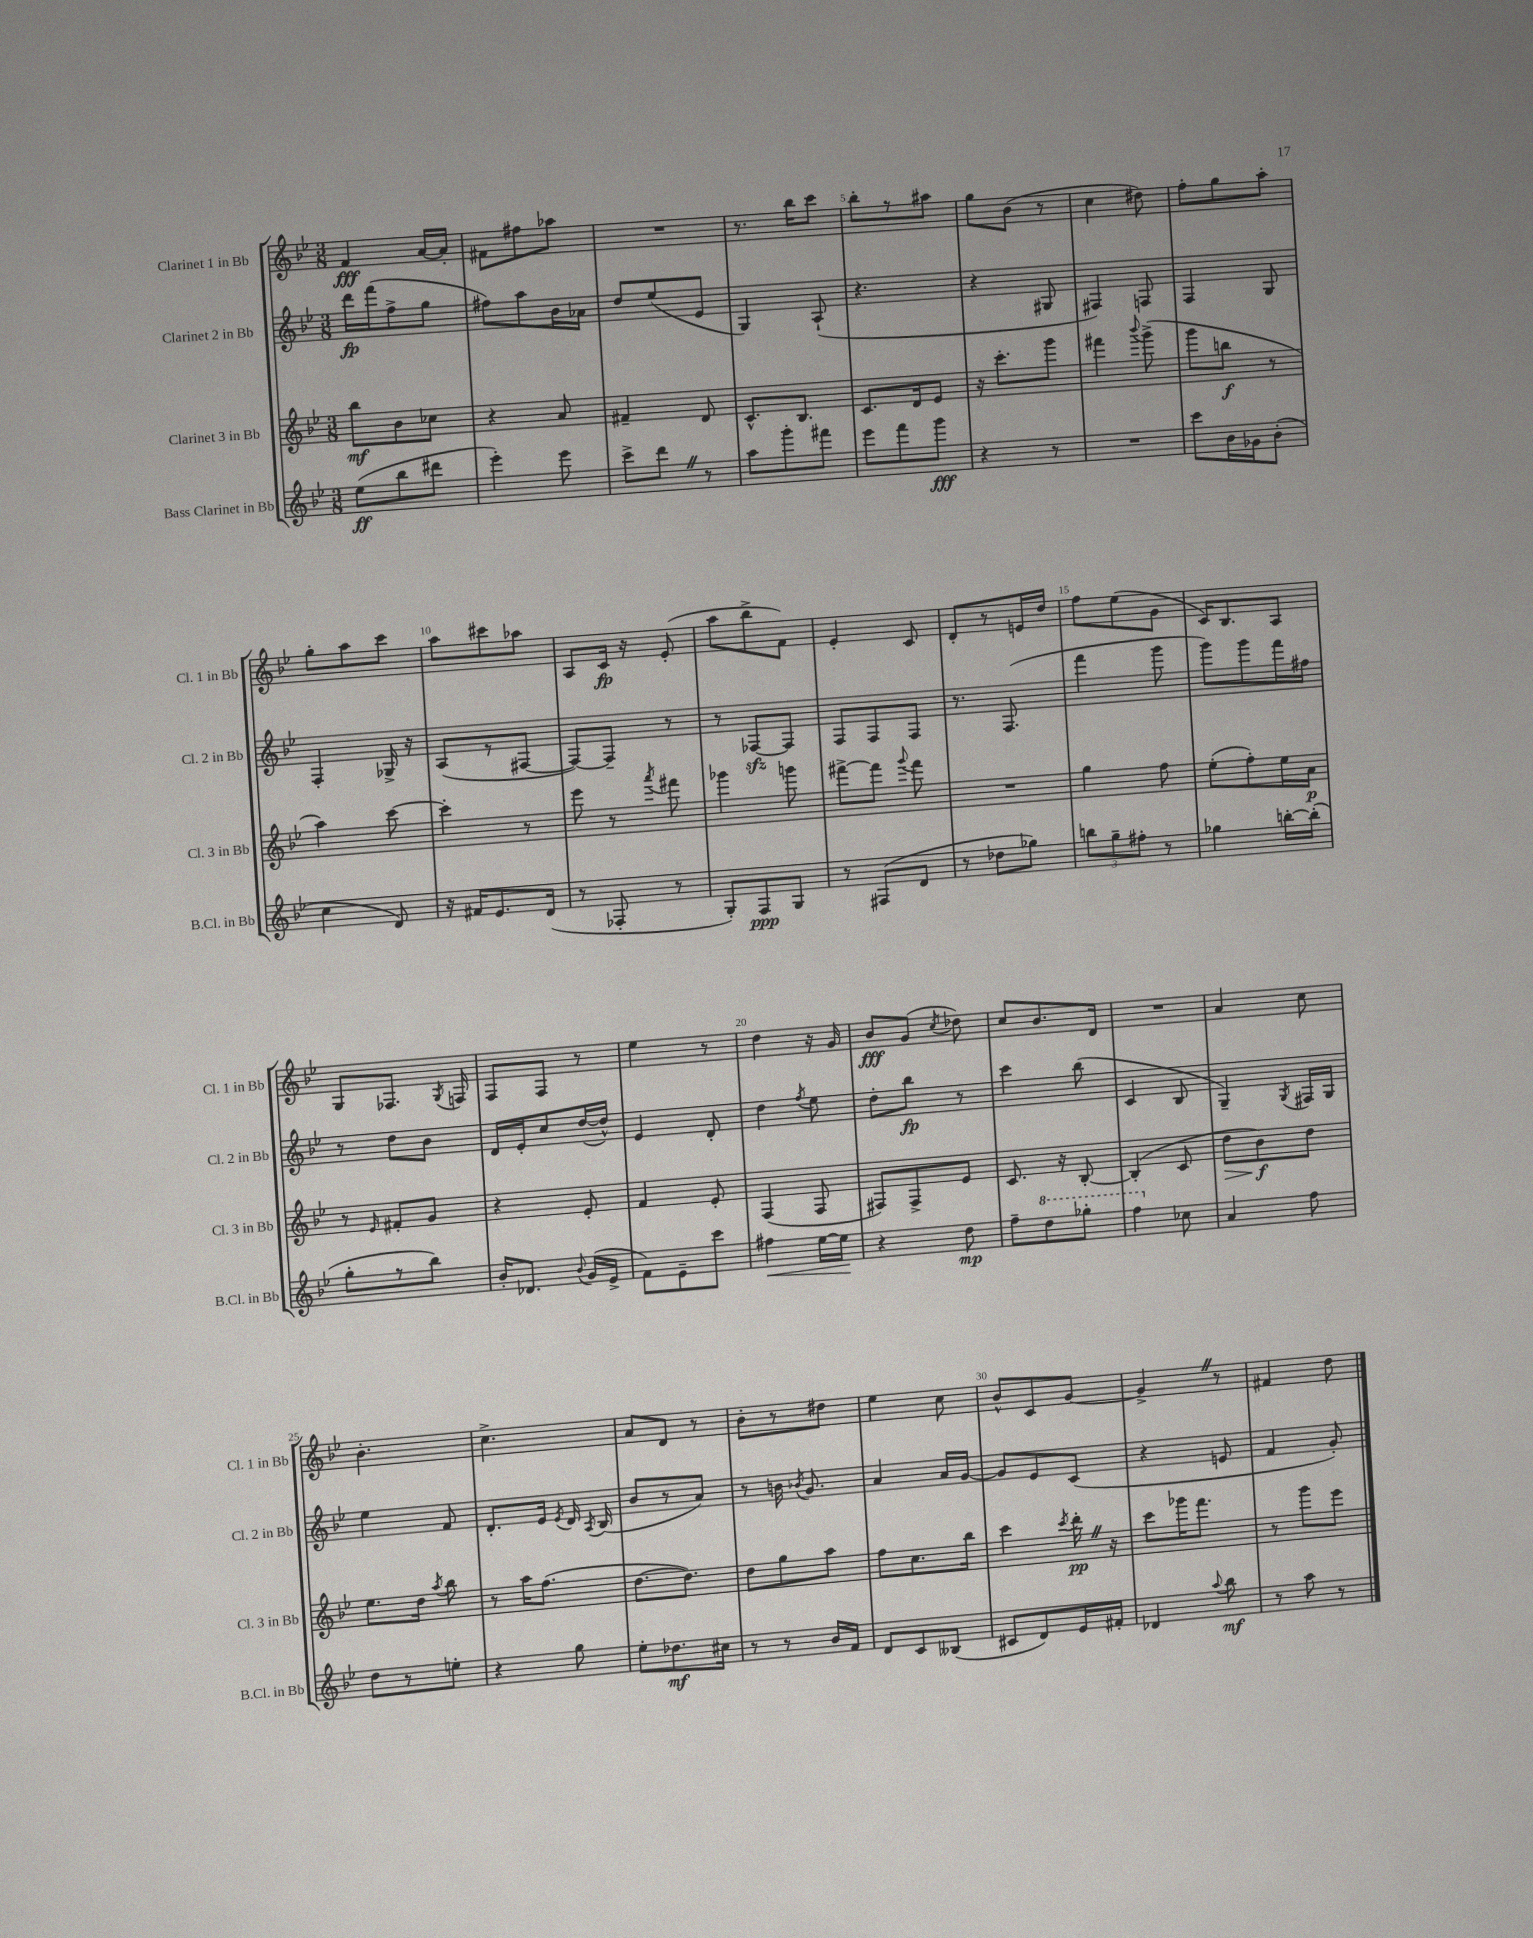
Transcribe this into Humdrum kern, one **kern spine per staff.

**kern	**kern	**kern	**kern
*staff4	*staff3	*staff2	*staff1
*clefG2	*clefG2	*clefG2	*clefG2
*k[b-e-]	*k[b-e-]	*k[b-e-]	*k[b-e-]
*M3/8	*M3/8	*M3/8	*M3/8
(8ee-\L	8bb-\L	16ddd\LL	4f/
.	.	(16fff\J	.
8bb-\	8b-\	8ff^\	.
8ddd#\J	8cc-\J	8gg\J	[16a/LL
.	.	.	16a'/]JJ
=	=	=	=
4eee-'\)	4r	8ff#\L)	8f#\L
.	.	8aa\	8ff#\
8eee-\	8a/	16b-\L	8aa-\J
.	.	16a-\JJ	.
=	=	=	=
8ccc^\L	4f#~/	8dd/L	4.r
8ddd\J	.	(8ee-/	.
8r	8d/	8e-/J	.
=	=	=	=
8aa\L	8.c^^/L	4G/)	8.r
8ggg'\	.	.	.
.	8.B-/J	.	16bb-\LK
8fff#\J	.	(8A`/	8ccc\J
=	=	=	=
8eee-\L	8.c/L	4.r	8bb-'\L
8fff\	.	.	8r
.	16d/k	.	.
8ggg\J	8e-/J	.	8aa#\J
=	=	=	=
4r	16r	4r	8gg\L
.	8.ccc'\L	.	.
.	.	.	(8b-\J
8r	8ggg\J	8G#/	8r
=	=	=	=
4.r	4fff#\	4F#/)	4cc\
.	8qqbbb-/	.	.
.	(8ggg^\	8F/	8dd#\)
=	=	=	=
8ccc\L	8ggg\L	4F/	8ff'\L
16b-\L	8bb\J	.	8gg\
16g-\J	.	.	.
(8b-'\J	8r	8G/	8aa'\J
=	=	=	=
4cc\	4aa\)	4F'/	8gg'\L
.	.	.	8aa\
8d/)	[8ccc\	16G-^/	8ccc\J
.	.	16r	.
=	=	=	=
16r	4ccc'\]	(8A/L	8aa\L
16f#/LK	.	.	.
8.e-/	.	8r	8ccc#\
.	8r	[8F#/J	8aa-\J
(16d/Jk	.	.	.
=	=	=	=
8r	8eee-\	8F#/_L)	8A/L
8F-'/	8r	8F#~/]J	16c/Jk
.	.	.	16r
.	8qaaa/	.	.
8r	8fff#\	8r	(8e-'/
=	=	=	=
8G'/L)	4ggg-\	8r	8aa\L
8F/	.	[8F-/L	8bb-^\
8G/J	8ggg\	8F-/]J	8f\J)
=	=	=	=
8r	[8fff#^\L	8F/L	4e-'/
(8F#/L	8fff#\]J	8F/	.
.	8qqggg/	.	.
8d/J	8fff#\	8F/J	8c/
=	=	=	=
8r	4.r	8.r	8d'/L
8dd-\L	.	.	8r
.	.	(8.F/	.
8gg-\J)	.	.	16e/L
.	.	.	16dd/JJ
=	=	=	=
12bb\L	4gg\	4fff\	8ff\L
12gg~\	.	.	.
.	.	.	(8ee-\
12ff#'\J	.	.	.
8r	8ff\	8ggg\	8g\J
=	=	=	=
4gg-\	(8ee-'\L	8ggg\L)	16c/LK)
.	.	.	8.B-/
.	8ff'\)	8ggg\	.
[16bb'\LL	16ee-\L	16fff\L	8A/J
(16bb'\]JJ	16a\JJ	16ff#\JJ	.
=	=	=	=
8gg'\L	8r	8r	8G/L
.	16qqe-/	.	.
8r	8f#'/L	8dd\L	8.F-/J
8bb-\J)	8g/J	8b-\J	.
.	.	.	8qG/
.	.	.	16F/
=	=	=	=
16b-'/LK	4r	16d/LL	8F/L
8.d-/J	.	16e-'/J	.
.	.	8cc/	8F/J
8qqb-/	.	.	.
(16g/LL	8e-'/	([16dd/L	8r
16e-^/JJ	.	16dd^^/]JJ)	.
=	=	=	=
8f\L)	4f/	4e-/	4ee-\
8e-~\	.	.	.
8ccc\J	8e-'/	8d'/	8r
=	=	=	=
4ff#\	(4F/	4dd\	4dd\
.	.	8qff/	.
[16ee-\LL	8F/	8ee-\	16r
16ee-\]JJ	.	.	16g/
=	=	=	=
4r	8F#/L)	8dd'\L	8b-/L
.	8F#^/	8bb-\J	(8g/J
.	.	.	8qcc/
8dd\	8e-/J	8r	8dd-\)
=	=	=	=
8ff~\L	8.c/	4ccc\	8cc/L
8ddd\	.	.	8.b-/
.	16r	.	.
8ggg-'\J	[8B-'/	(8bb-\	.
.	.	.	16d/Jk
=	=	=	=
4fff\	(4B-'/]	4c/	4.r
8cc-\	8c/	8B-/	.
=	=	=	=
4a/	8dd\L	4G~/)	4a/
.	8b-\)	.	.
.	.	8qG/	.
8ff\	8dd\J	16F#/LL	8cc\
.	.	16G/JJ	.
=	=	=	=
8dd\L	8.ee-\L	4ee-\	4.b-'\
8r	.	.	.
.	16dd\Jk	.	.
.	8qaa/	.	.
8ee'\J	8bb-\	8f/	.
=	=	=	=
4r	8r	8.d'/L	4.cc^\
.	16aa\LK	.	.
.	(8.ff\J	16e-/Jk	.
.	.	8qe-/	.
8gg\	.	16d/	.
.	.	8qA/	.
.	.	(16B-/	.
=	=	=	=
8ee-'\L	[8.dd\L	8b-/L	8a/L
8.dd-\	.	8r	8d/J
.	8.dd\]J)	.	.
.	.	8a/J)	8r
16cc#\Jk	.	.	.
=	=	=	=
8r	8dd\L	8r	8b-'\L
8r	8gg\	16b\	8r
.	.	8qb-/	.
.	.	8.g/	.
16b-/LL	8aa\J	.	8dd#\J
16f/JJ	.	.	.
=	=	=	=
8d/L	8ff\L	4a/	4ee-\
8c/	8.cc\	.	.
(8B--/J	.	16a/LL	8cc\
.	16bb-\Jk	[16g/JJ	.
=	=	=	=
8c#/L	4ccc\	8g/]L	8b-^^/L
8d/)	.	8e-/	8c/
.	8qccc/	.	.
16e-/L	16ddd'\	(8c/J	[8g/J
16f#'/JJ	16r	.	.
=	=	=	=
4d-/	8ccc\L	4r	4g^/]
.	16ggg-\K	.	.
.	8.fff\J	.	.
8qqaa/	.	.	.
8bb-\	.	8e/	8r
=	=	=	=
8r	8r	4f/	4f#/
8aa\	8ggg\L	.	.
8r	8eee-\J	8g'/)	8dd\
==	==	==	==
*-	*-	*-	*-
